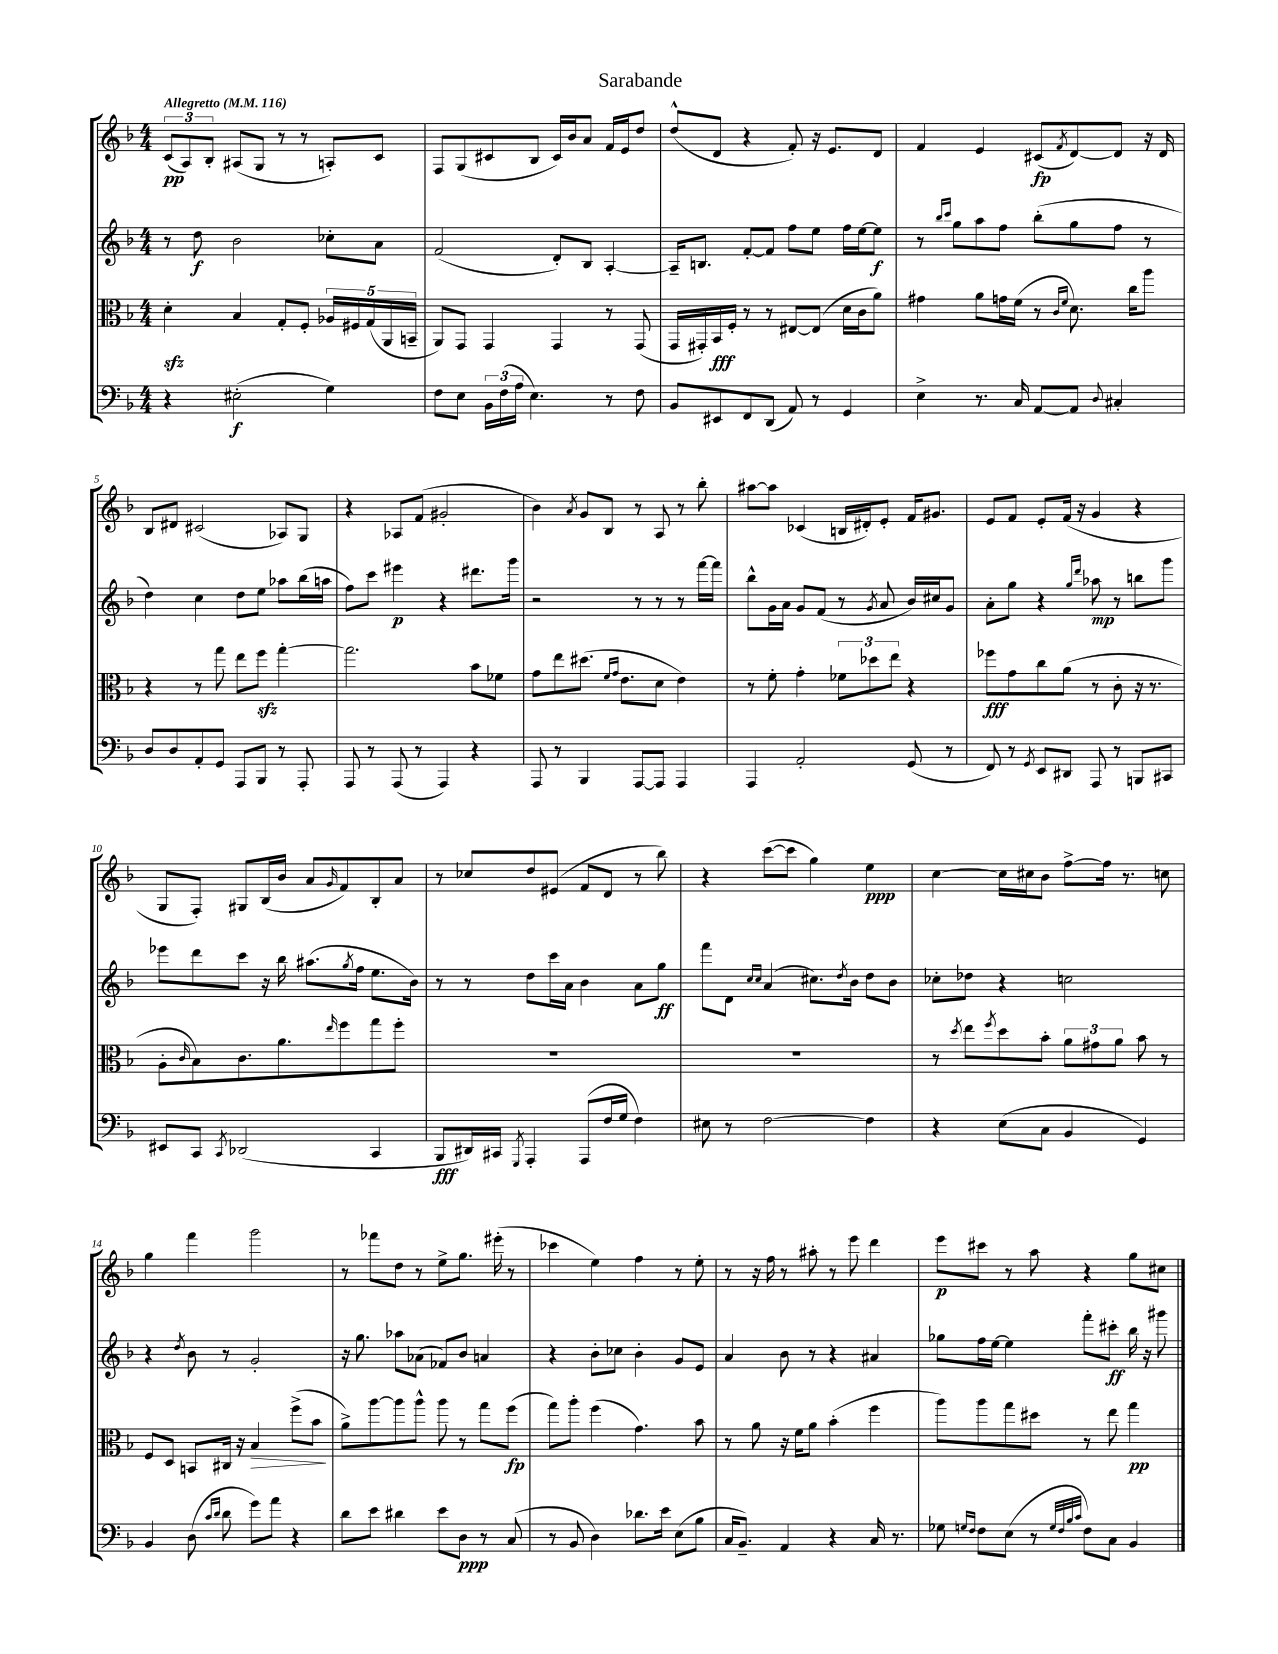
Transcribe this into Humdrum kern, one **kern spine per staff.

**kern	**kern	**kern	**kern
*staff4	*staff3	*staff2	*staff1
*clefF4	*clefC3	*clefG2	*clefG2
*k[b-]	*k[b-]	*k[b-]	*k[b-]
*M4/4	*M4/4	*M4/4	*M4/4
*MM116	*MM116	*MM116	*MM116
4r	4d'	8r	(12c
.	.	.	12A)
.	.	8dd	.
.	.	.	12B-'
(2E#'	4B-	2b-	(8A#
.	.	.	8G
.	8G'	.	8r
.	8F'	.	8r
4G)	20A-	8cc-'	8A')
.	20F#	.	.
.	(20G	.	.
.	.	8a	8c
.	20AA	.	.
.	20BB~	.	.
=	=	=	=
8F	8AA)	(2f	8F
8E	8GG	.	(8G
24BB-	4GG	.	8c#
(24F	.	.	.
24A	.	.	.
4.E)	.	.	8B-
.	4GG	8d')	16c#)
.	.	.	16b-
.	.	8B-	8a
8r	8r	[4A'	16f
.	.	.	16e
8F	(8GG	.	8dd
=	=	=	=
8BB-	16GG	16A~]	(8dd^^
.	16GG#')	8.B	.
8EE#	16BB-	.	8d
.	16F'	.	.
8FF	8r	[8f'	4r
(8DD	8r	8f]	.
8AA)	[8E#	8ff	8f')
8r	(8E#]	8ee	16r
.	.	.	8.e
4GG	16d	16ff	.
.	16c	[16ee	.
.	8a)	8ee]	8d
=	=	=	=
4E^	4g#	8r	4f
.	.	16qqbb-	.
.	.	16qqccc	.
.	.	8gg	.
8.r	8a	8aa	4e
.	16g	8ff	.
16C	(16f	.	.
[8AA	8r	(8bb-'	(8c#
.	16qqc	.	.
.	16qqf	.	8qf
8AA]	8.d)	8gg	[8d)
8qqD	.	.	.
4C#'	.	8ff	8d]
.	16cc	.	.
.	8aa	8r	16r
.	.	.	16d
=	=	=	=
8D	4r	4dd)	8B-
8D	.	.	8d#
8AA'	8r	4cc	(2c#
8GG	8gg	.	.
8AAA	8ee	8dd	.
8BBB-	8ff	8ee	.
8r	[4gg'	8aa-	8A-)
8AAA'	.	(16bb-	8G
.	.	16aa	.
=	=	=	=
8AAA	2.gg]	8ff)	4r
8r	.	8ccc	.
(8AAA	.	4eee#	8A-
8r	.	.	(8f
4AAA)	.	4r	2g#'
4r	8b-	8.ddd#	.
.	8f-	.	.
.	.	16ggg	.
=	=	=	=
8AAA	8g	2r	4b-)
8r	8ee	.	.
.	.	.	8qa
4BBB-	(8.dd#	.	8g
.	.	.	8B-
.	16qqf	.	.
.	16qqg	.	.
.	8.e	.	.
[8AAA	.	8r	8r
8AAA]	8d	8r	8A
4AAA	4e)	8r	8r
.	.	[16fff	8bb-'
.	.	16fff]	.
=	=	=	=
4AAA	8r	8bb-^^	[8aa#
.	8f'	16g	8aa#]
.	.	16a	.
2AA'	4g'	8g	(4c-
.	.	(8f	.
.	12f-	8r	16B
.	.	.	16d#')
.	12dd-	.	.
.	.	8qg	.
.	.	8a	8e'
.	12ee	.	.
(8GG	4r	16b-)	16f
.	.	16cc#	8.g#
8r	.	8g	.
=	=	=	=
8FF)	8ff-	8a'	8e
8r	8g	8gg	8f
8qGG	.	.	.
8EE	8cc	4r	8e'
8DD#	(8a	.	(16f
.	.	.	16r
.	.	16qqgg	.
.	.	16qqddd	.
8AAA	8r	8aa-	4g
8r	8c'	8r	.
8BBB	16r	8bb	4r
.	8.r	.	.
8CC#	.	8ggg	.
=	=	=	=
8EE#	8A'	8eee-	8G
.	16qqc	.	.
8CC	8B-)	8ddd	8F')
8qCC	.	.	.
(2DD-	8.c	8ccc	8G#
.	.	16r	(16B-
.	8.a	16bb-	16b-
.	.	(8.aa#	8a
.	16qqee	.	16qqg
.	8ff	.	8f)
.	.	8qgg	.
.	.	16ff	.
4CC	8gg	8.ee	8B-'
.	8ff'	.	8a
.	.	16b-)	.
=	=	=	=
8BBB-	1r	8r	8r
16DD#)	.	8r	8cc-
16CC#	.	.	.
8qGGG	.	.	.
4AAA'	.	8dd	8dd
.	.	16ccc	(8e#
.	.	16a	.
(8AAA	.	4b-	8f
16F	.	.	8d
16G	.	.	.
4F)	.	8a	8r
.	.	8gg	8bb-)
=	=	=	=
8E#	1r	8fff	4r
8r	.	8d	.
.	.	16qqcc	.
.	.	16qqcc	.
[2F	.	(4a	([8ccc
.	.	.	8ccc]
.	.	8.cc#)	4gg)
.	.	8qdd	.
.	.	16b-	.
4F]	.	8dd	4ee
.	.	8b-	.
=	=	=	=
4r	8r	8cc-'	[4cc
.	8qdd	.	.
.	8ee	8dd-	.
.	8qff	.	.
(8E	8dd	4r	16cc]
.	.	.	16cc#
8C	8b-'	.	8b-
4BB-	12a	2cc	[8ff^
.	12g#	.	.
.	.	.	16ff]
.	12a	.	.
.	.	.	8.r
4GG)	8b-	.	.
.	8r	.	8cc
=	=	=	=
4BB-	8F	4r	4gg
.	8D	.	.
.	.	8qdd	.
(8D	8BB	8b-	4fff
16qqc	.	.	.
16qqd	.	.	.
8d	16C#	8r	.
.	16r	.	.
8g)	4B-	2g'	2ggg
8a	.	.	.
4r	(8ff^	.	.
.	8b-	.	.
=	=	=	=
8d	8a^)	16r	8r
.	.	8.gg	.
8e	[8aa	.	8fff-
4d#	8aa]	8aa-	8dd
.	8aa^^	(8a-	8r
8e	8aa	8f-)	8ee^
8D	8r	8b-	8.gg
8r	8gg	4a	.
.	.	.	(16eee#'
(8C	(8ff	.	8r
=	=	=	=
8r	8gg)	4r	4ccc-
8BB-	8aa'	.	.
4D)	(4ff	8b-'	4ee)
.	.	8cc-	.
8.d-	4.g)	4b-'	4ff
16e	.	.	.
(8E	.	8g	8r
8B-	8b-	8e	8ee'
=	=	=	=
16C	8r	4a	8r
8.BB-~)	.	.	.
.	8a	.	16r
.	.	.	16ff
4AA	16r	8b-	8r
.	16f	.	.
.	8a	8r	8aa#'
4r	(4b-'	4r	8r
.	.	.	8eee
16C	4ff	4a#	4ddd
8.r	.	.	.
=	=	=	=
8G-	8aa)	8gg-	8eee
16qqG	.	.	.
16qqF	.	.	.
8F	8aa	16ff	8ccc#
.	.	[16ee	.
(8E	8gg	4ee]	8r
8r	8dd#	.	8aa
32qqG	.	.	.
32qqF	.	.	.
32qqB-	.	.	.
32qqc	.	.	.
8F)	8r	8fff'	4r
8C	8ee	8ccc#'	.
4BB-	4gg	16bb-	8gg
.	.	16r	.
.	.	8ggg#	8cc#
==	==	==	==
*-	*-	*-	*-
